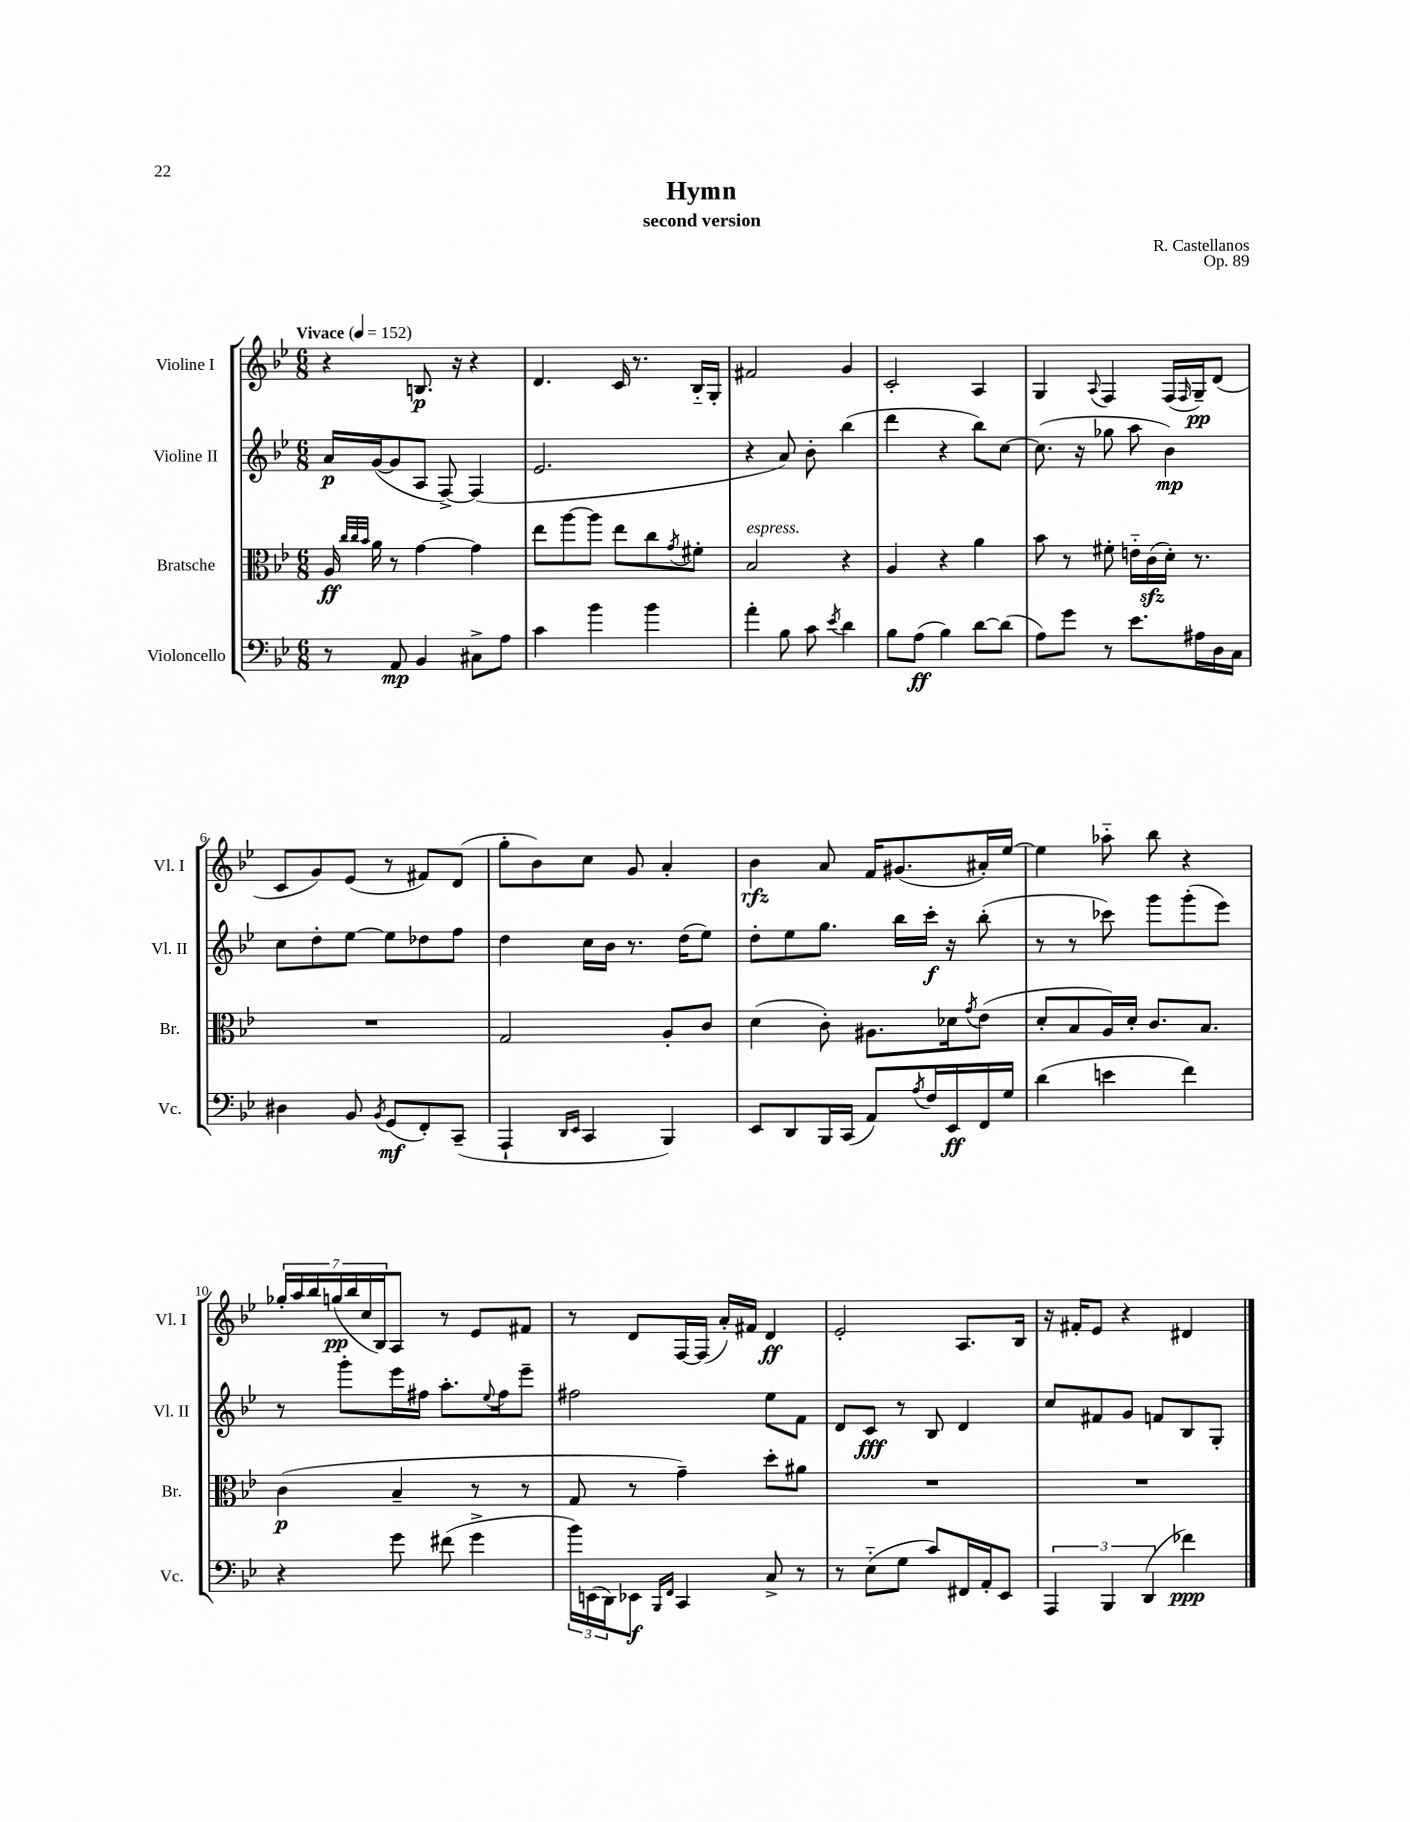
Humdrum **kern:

**kern	**kern	**kern	**kern
*staff4	*staff3	*staff2	*staff1
*clefF4	*clefC3	*clefG2	*clefG2
*k[b-e-]	*k[b-e-]	*k[b-e-]	*k[b-e-]
*M6/8	*M6/8	*M6/8	*M6/8
*MM152	*MM152	*MM152	*MM152
8r	16A/	16a/LL	4r
.	32qqcc/LLL	.	.
.	32qqcc/	.	.
.	32qqb-/JJJ	.	.
.	16a\	([16g/J	.
8AA/	8r	8g/]	.
4BB-/	[4g\	8A/J	8.B/
.	.	[8F^/)	.
.	.	.	16r
8C#^\L	4g\]	(4F/]	4r
8A\J	.	.	.
=	=	=	=
4c\	8ee-\L	2.e-/	4.d/
.	[8aa\	.	.
4b-\	8aa\]J	.	.
.	8ee-\L	.	16c/
.	.	.	8.r
4b-\	8cc\	.	.
.	8qg/	.	.
.	8f#'\J	.	16B-'~/LL
.	.	.	16G'/JJ
=	=	=	=
4a'\	2B-/	4r	2f#/
8B-\	.	8a/)	.
8c\	.	8b-'\	.
8qe-/	.	.	.
4d\	4r	(4bb-\	4g/
=	=	=	=
8B-\L	4A/	4ddd\	2c'/
(8A\J	.	.	.
4B-\)	4r	4r	.
[8d\L	4a\	8bb-\L)	4A/
(8d\]J	.	[8cc\J	.
=	=	=	=
8A\L)	8b-\	(8.cc\]	4G/
8g\J	8r	.	.
.	.	16r	.
.	.	.	8qqA/
8r	8f#'\	8gg-\	4F/
8.e-\L	16e'~\LL	8aa\	.
.	(16c\	.	.
.	16d'\JJ)	4b-\)	(16F/LL
.	.	.	16qqF/
16A#\L	8.r	.	16G~/J)
16D\	.	.	(8d/J
16C\JJ	.	.	.
=	=	=	=
4D#\	2.r	8cc\L	8c/L
.	.	8dd'\	8g/)
8BB-/	.	[8ee-\J	(8e-/J
8qBB-/	.	.	.
(8GG/L	.	8ee-\]L	8r
8FF'/)	.	8dd-\	8f#/L)
(8CC~/J	.	8ff\J	(8d/J
=	=	=	=
4AAA`/	2G/	4dd\	8gg'\L
.	.	.	8b-\)
16qqDD/LL	.	.	.
16qqEE-/JJ	.	.	.
4CC/	.	16cc\LL	8cc\J
.	.	16b-\JJ	.
.	.	8.r	8g/
4BBB-/)	8A'/L	.	4a'/
.	.	(16dd\LK	.
.	8c/J	8ee-\J)	.
=	=	=	=
8EE-/L	(4d\	8dd'\L	4b-\
8DD/	.	8ee-\	.
16BBB-/L	8c'\)	8.gg\J	8a/
(16CC/JJ	.	.	.
8AA/L)	8.A#\L	.	16f/LK
.	.	16bb-\LL	(8.g#/
8qA/	.	.	.
16F/L	.	16ccc'\JJ	.
16EE-/	16d-\k	16r	.
.	8qg/	.	.
16FF/	(8e-\J	(8bb-'\	16a#'/L)
16G/JJ	.	.	[16ee-/JJ
=	=	=	=
(4d\	8d'/L	8r	4ee-\]
.	8B-/	8r	.
4e\	16A/L)	8ccc-\)	8aa-'~\
.	16d'/JJ	.	.
.	8.c/L	8ggg\L	8bb-\
4f\)	.	(8ggg'\	4r
.	8.B-/J	.	.
.	.	8eee-\J)	.
=	=	=	=
4r	(4c\	8r	28gg-'/LL
.	.	.	28aa/
.	.	.	28bb-/
.	.	.	(28gg/
.	.	8ggg'\L	.
.	.	.	28bb-/
.	.	.	28cc/
.	.	.	28B-/J)
8g\	4B-~/	16eee-\L	8A/J
.	.	16ff#\JJ	.
(8f#\	.	8.aa'\L	8r
4g^\	8r	.	8e-/L
.	.	8qqee-/	.
.	.	16ff#\k	.
.	8r	8eee-~\J	8f#/J
=	=	=	=
24b-\LL)	8G/	2ff#\	8r
(24EE\	.	.	.
24DD\J)	.	.	.
8EE-\J	8r	.	8d/L
16qqBBB-/LL	.	.	.
16qqFF/JJ	.	.	.
4CC/	4g~\)	.	[16F/L
.	.	.	(16F/]JJ
.	.	.	16a'/LL)
.	.	.	16f#/JJ
8C^/	8dd'\L	8ee-\L	4d/
8r	8a#\J	8f\J	.
=	=	=	=
8r	2.r	8d/L	2e-'/
(8E-'~\L	.	8c/J	.
8G\J	.	8r	.
8c/L)	.	8B-/	.
16FF#/L	.	4d/	8.A/L
16AA'/J	.	.	.
8EE-/J	.	.	.
.	.	.	16B-/Jk
=	=	=	=
6AAA/	2.r	8cc/L	16r
.	.	.	16f#'/LK
.	.	8f#/	8e-/J
6BBB-/	.	.	.
.	.	8g/J	4r
(6DD/	.	.	.
.	.	8f/L	.
4f-\)	.	8B-/	4d#/
.	.	8G'/J	.
==	==	==	==
*-	*-	*-	*-
